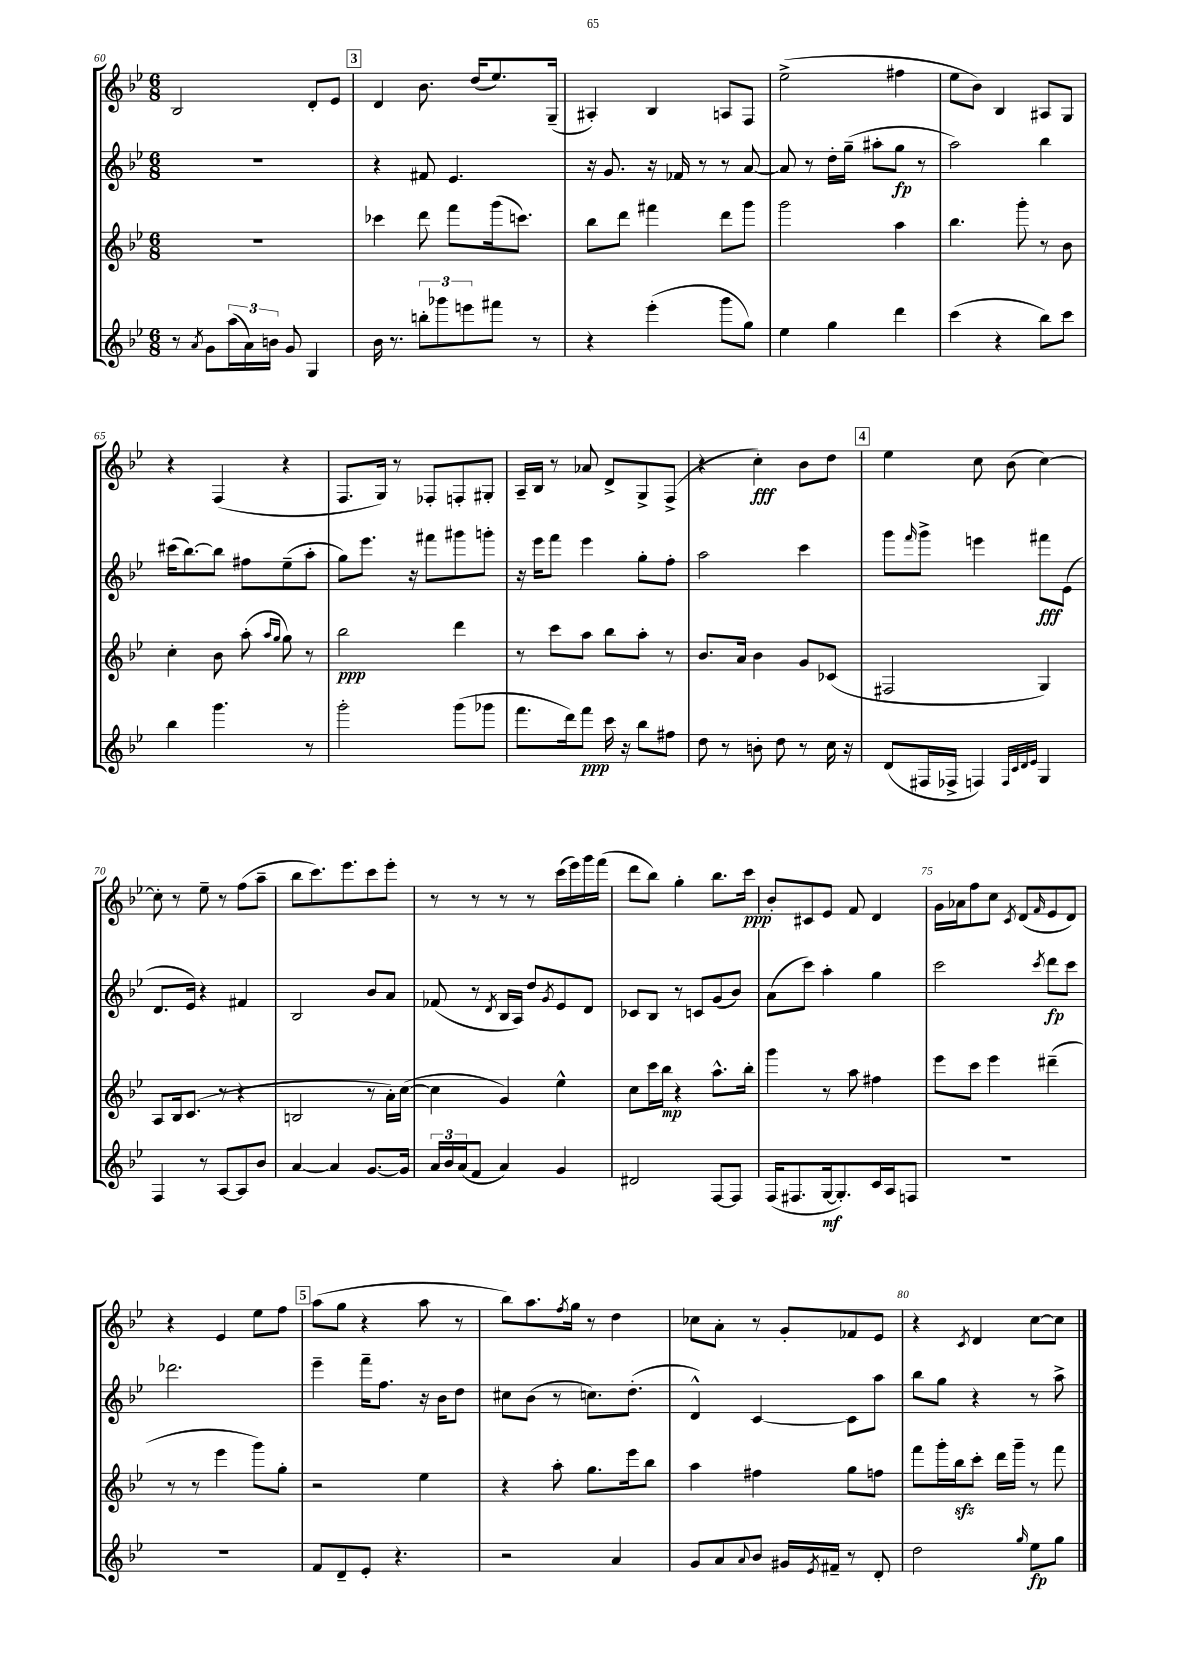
<<
\new StaffGroup <<
\new Staff = "s0" {
    \clef treble \key bes \major \numericTimeSignature \time 6/8
    bes2 d'8-. ees'8 |
    \mark \markup { \box "3" } d'4 bes'8. d''16( ees''8.) g16--( |
    ais4-.) bes4 a8 f8 |
    ees''2->( fis''4 |
    ees''8 bes'8) bes4 ais8 g8 |
    r4 f4( r4 |
    f8. g16) r8 fes8-. f8-. gis8-. |
    a16-- bes16 r8 aes'8 d'8-> g8-> f8->( |
    r4 c''4-.\fff) bes'8 d''8 |
    \mark \markup { \box "4" } ees''4 c''8 bes'8( c''4~) |
    c''8-. r8 ees''8-- r8 f''8( a''8-- |
    bes''8 c'''8.) ees'''8. c'''8 ees'''8-. |
    r8 r8 r8 r8 c'''16( ees'''16) g'''16 f'''16( |
    d'''8 bes''8) g''4-. bes''8. c'''16\ppp |
    bes'8-. cis'8 ees'8 f'8 d'4 |
    g'16 aes'16 f''8 c''8 \acciaccatura { c'8 } d'8( \grace { f'16 } ees'8 d'8) |
    r4 ees'4 ees''8 f''8 |
    \mark \markup { \box "5" } a''8( g''8 r4 a''8 r8 |
    bes''8) a''8. \acciaccatura { f''8 } g''16 r8 d''4 |
    ces''8 a'8-. r8 g'8-. fes'8 ees'8 |
    r4 \acciaccatura { c'8 } d'4 c''8~ c''8 \bar "|." |
}
\new Staff = "s1" {
    \clef treble \key bes \major \numericTimeSignature \time 6/8
    R2. |
    \mark \markup { \box "3" } r4 fis'8 ees'4. |
    r16 g'8. r16 fes'16 r8 r8 a'8~ |
    a'8 r8 d''16-. g''16--( ais''8-. g''8\fp r8 |
    a''2) bes''4 |
    cis'''16( bes''8.~) bes''8 fis''8 ees''8--( a''8-. |
    g''8) ees'''8. r16 fis'''8 gis'''8 g'''8-. |
    r16 ees'''16 f'''8 ees'''4 g''8-. f''8-. |
    a''2 c'''4 |
    \mark \markup { \box "4" } g'''8 \grace { f'''16 } g'''8-> e'''4 fis'''8\fff ees'8( |
    d'8. ees'16) r4 fis'4 |
    bes2 bes'8 a'8 |
    fes'8( r8 \acciaccatura { d'8 } bes16 a16) d''8 \acciaccatura { g'8 } ees'8 d'8 |
    ces'8 bes8 r8 c'8 g'8( bes'8) |
    a'8( c'''8) a''4-. g''4 |
    c'''2 \acciaccatura { c'''8 } d'''8\fp c'''8 |
    des'''2. |
    \mark \markup { \box "5" } ees'''4-- f'''16-- f''8. r16 bes'16 d''8 |
    cis''8 bes'8( r8 c''8.) d''8.-.( |
    d'4-^) c'4~ c'8 a''8 |
    bes''8 g''8 r4 r8 a''8-> \bar "|." |
}
\new Staff = "s2" {
    \clef treble \key bes \major \numericTimeSignature \time 6/8
    R2. |
    \mark \markup { \box "3" } ces'''4 d'''8 f'''8 g'''16( c'''8.) |
    bes''8 d'''8 fis'''4 d'''8 g'''8 |
    g'''2 a''4 |
    bes''4. g'''8-. r8 bes'8 |
    c''4-. bes'8 a''8-.( \grace { a''16 g''16 } g''8) r8 |
    bes''2\ppp d'''4 |
    r8 c'''8 a''8 bes''8 a''8-. r8 |
    bes'8. a'16 bes'4 g'8 ces'8( |
    \mark \markup { \box "4" } fis2 g4) |
    a8 bes16 c'8.( r8 r4 |
    b2 r8 a'16-.) c''16~( |
    c''4 g'4) ees''4-^ |
    c''8 c'''16 bes''16\mp r4 a''8.-^ bes''16-. |
    g'''4 r8 a''8 fis''4 |
    ees'''8 c'''8 ees'''4 dis'''4--( |
    r8 r8 ees'''4 g'''8) g''8-. |
    \mark \markup { \box "5" } r2 ees''4 |
    r4 a''8-. g''8. ees'''16 bes''8 |
    a''4 fis''4 g''8 f''8 |
    f'''8 g'''16-. bes''16\sfz c'''8-. d'''16 g'''16-- r8 f'''8 \bar "|." |
}
\new Staff = "s3" {
    \clef treble \key bes \major \numericTimeSignature \time 6/8
    r8 \acciaccatura { a'8 } g'8 \tuplet 3/2 { a''16( a'16) b'16 } g'8 g4 |
    \mark \markup { \box "3" } bes'16 r8. \tuplet 3/2 { b''8-. ges'''8 e'''8 } fis'''8 r8 |
    r4 ees'''4-.( g'''8 g''8) |
    ees''4 g''4 d'''4 |
    c'''4( r4 bes''8) c'''8 |
    bes''4 g'''4. r8 |
    g'''2-. g'''8( ges'''8 |
    f'''8. d'''16) f'''8\ppp c'''16 r16 bes''8 fis''8 |
    d''8 r8 b'8-. d''8 r8 c''16 r16 |
    \mark \markup { \box "4" } d'8( fis16 fes16-> f4) \grace { f32 c'32 d'32 ees'32 } g4 |
    f4 r8 a8~ a8 bes'8 |
    a'4~ a'4 g'8.~ g'16 |
    \tuplet 3/2 { a'16 bes'16 a'16( } f'8 a'4) g'4 |
    dis'2 f8~ f8 |
    f16( fis8. g16~\mf g8.-.) c'16 a16 f8 |
    R2. |
    R2. |
    \mark \markup { \box "5" } f'8 d'8-- ees'8-. r4. |
    r2 a'4 |
    g'8 a'8 \appoggiatura { a'8 } bes'8 gis'16 \acciaccatura { ees'8 } fis'16-- r8 d'8-. |
    d''2 \grace { g''16 } ees''8\fp g''8 \bar "|." |
}
>>
>>
\layout { \context { \Score currentBarNumber = #60 \override BarNumber.break-visibility = ##(#f #t #t) barNumberVisibility = #(every-nth-bar-number-visible 5) } }
